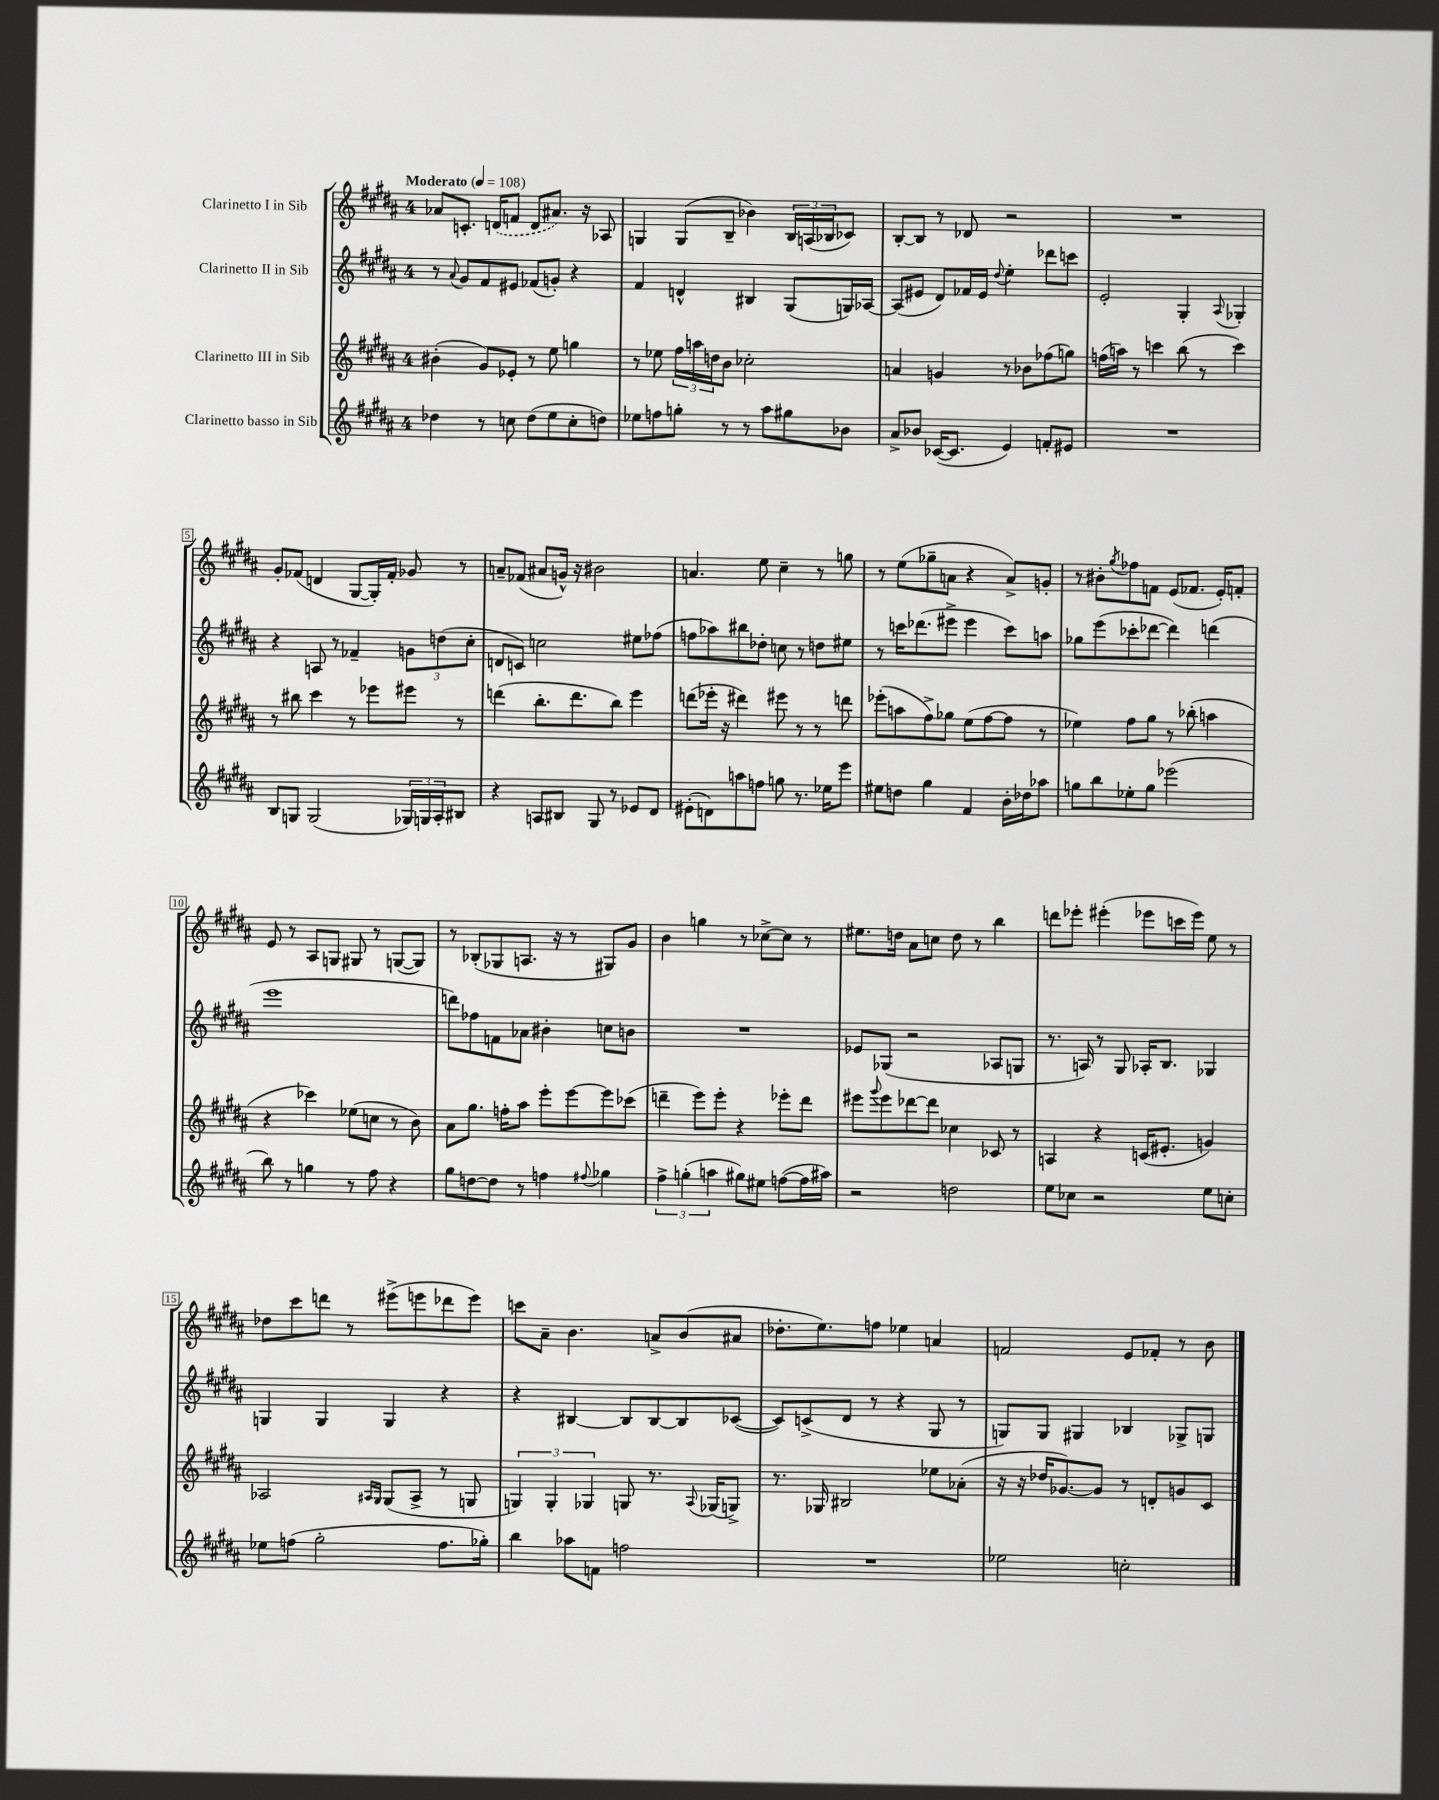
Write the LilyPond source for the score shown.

<<
\new StaffGroup <<
\new Staff = "s0" \with { instrumentName = "Clarinetto I in Sib" } {
    \clef treble \key b \major \once \override Staff.TimeSignature.style = #'single-digit \time 4/4 \tempo "Moderato" 4 = 108
    aes'8 c'8.-. \once \slurDashed d'16( f'8 d'8 ais'8.) r16 aes8 |
    g4 g8( b8-- bes'4) \tuplet 3/2 { b16 a16( bes16 } ces'8) |
    b8~-. b8 r8 des'8 r2 |
    R1 |
    gis'8-. fes'8( d'4 gis8~ gis16-.) fes'16-. ges'8 r8 |
    a'8-- fes'8( ais'8 g'16-^) r16 bis'2 |
    a'4. e''8 cis''4-- r8 g''8 |
    r8 e''8( ges''8-- a'8 r4 a'8->) g'8-. |
    r8 bis'8-. \acciaccatura { gis''8 } fes''8 f'8 e'8( fes'8. e'16-.) f'8-. |
    e'8 r8 ais8 g8 gis8 r8 g8~( g8) |
    r8 bes8-.( ges8 a8. r16 r8 gis8) gis'8 |
    b'4 g''4 r8 ces''8~-> ces''8 r8 |
    eis''8. d''16 ais'8 c''8 d''8 r8 b''4 |
    d'''8 ees'''8-. eis'''4-.( ees'''8 c'''16 ees'''16) e''8 r8 |
    des''8 cis'''8 d'''8 r8 eis'''8->( e'''8 des'''8 e'''8) |
    c'''8 ais'8-- b'4. a'8-> b'8( ais'8 |
    des''8.-. e''8.) f''8 ees''4 a'4 |
    f'2 e'8 fes'8-. r8 b'8 \bar "|." |
}
\new Staff = "s1" \with { instrumentName = "Clarinetto II in Sib" } {
    \clef treble \key b \major \once \override Staff.TimeSignature.style = #'single-digit \time 4/4
    r8 \appoggiatura { ais'8 } gis'8 fis'8 eis'8 fes'8( g'8-.) r4 |
    fis'4 d'4-^ bis4 gis8( g16) aes16~ |
    aes8( eis'8 dis'8) fes'16 eis'16 \appoggiatura { dis''8 } e''4-. des'''8 c'''8 |
    e'2-. gis4-. \appoggiatura { ais8 } ges4-. |
    r4 a8 r8 fes'4-- \tuplet 3/2 { g'8 d''8( cis''8-. } |
    d'8 c'8) c''2 eis''8 fes''8( |
    f''8 aes''8) bis''8 des''8-. c''8 r8 d''8 eis''8 |
    r8 c'''16 des'''8.( eis'''8-> eis'''4 c'''8) a''8 |
    ges''8 e'''8( ces'''8-. des'''8~ des'''4) d'''4( |
    e'''1 |
    d'''8) fes''8 f'8 aes'8 bis'4-. c''8 b'8 |
    R1 |
    ees'8 ges8( r2 aes8 g8 |
    r8. a16) r8 gis8 aes16-. b8. ges4 |
    g4 g4 g4 r4 |
    r4 bis4~ bis8 bis8~ bis8 ces'8~( |
    ces'8) c'8->( dis'8 r8 r4 gis8 r8 |
    g8) g8 gis4 bes4 ges8-> g8 \bar "|." |
}
\new Staff = "s2" \with { instrumentName = "Clarinetto III in Sib" } {
    \clef treble \key b \major \once \override Staff.TimeSignature.style = #'single-digit \time 4/4
    bis'4-.( gis'8) ees'8-. r8 e''8 g''4 |
    r8 ees''8 \tuplet 3/2 { fis''16 a''16 d''16 } b'8 ces''2-. |
    a'4 g'4 r8 bes'8 fes''8( g''8) |
    f''16( a''16) r8 c'''4 b''8( r8 c'''4) |
    r8 bis''8 cis'''4 r8 ees'''8 eis'''8 r8 |
    d'''4( b''8.-. d'''8. b''8) e'''4 |
    d'''8( ees'''16-. r16 dis'''4) eis'''8 r8 r8 d'''8 |
    ees'''8-.( a''8 fis''8->) ges''8 e''8( fis''8~ fis''8 r8 |
    ees''4) fis''8 gis''8 r8 bes''8-.( a''4 |
    r4 ces'''4) ees''8( c''8 r8 b'8) |
    ais'8 gis''8. f''16-. ais''8 e'''8-. e'''8~ e'''8 ces'''8( |
    d'''4-- e'''8) e'''8-. r4 ees'''8-. d'''8 |
    eis'''8 \appoggiatura { gis'''8 } eis'''8 des'''8~ des'''8 ces''4 ces'8 r8 |
    a4 r4 c'16( eis'8.-. g'4) |
    aes2 \grace { ais16 gis16 } gis8( ais8-> r8 g8 |
    \tuplet 3/2 { g4) g4-. ges4 } g8 r8. \appoggiatura { ais8 } ges16( g8->) |
    r8. ges16 bis2 ees''8 aes'8-.( |
    r16 r16 des''16 ges'8.~) ges'8 r8 d'8-. g'8 cis'8 \bar "|." |
}
\new Staff = "s3" \with { instrumentName = "Clarinetto basso in Sib" } {
    \clef treble \key b \major \once \override Staff.TimeSignature.style = #'single-digit \time 4/4
    des''4 r8 c''8 des''8( e''8 c''8-. d''8) |
    ees''8 f''8 g''8-. r8 r8 ais''8 gis''8 bes'8 |
    ais'8-> bes'8 ces'16~( ces'8. e'4) f'8-. eis'8 |
    R1 |
    b8 g8 g2( \tuplet 3/2 { ges16) g16 ais16-. } bis8 |
    r4 a8 bis8 gis8 r8 ees'8 dis'8 |
    eis'8-.( d'8) a''8 f''8 g''8 r8. ees''16 e'''8 |
    eis''8 d''8 gis''4 fis'4 b'16-. des''16 aes''8 |
    g''8 b''8 ees''8-. g''8 ees'''2( |
    b''8) r8 g''4 r8 fis''8 r4 |
    gis''8 d''8~ d''8 r8 f''4 \appoggiatura { fis''8 } ges''4 |
    \tuplet 3/2 { fis''4-> g''4-.( a''4 } gis''8) eis''8 f''8~( f''16 ais''16) |
    r2 d''2 |
    e''8 ces''8 r2 e''8 c''8-. |
    ees''8 f''8( gis''2-. f''8. ges''16-.) |
    b''4 aes''8 f'8 f''2 |
    R1 |
    ees''2 c''2-. \bar "|." |
}
>>
>>
\layout { \context { \Score \override BarNumber.stencil = #(make-stencil-boxer 0.1 0.3 ly:text-interface::print) } }
